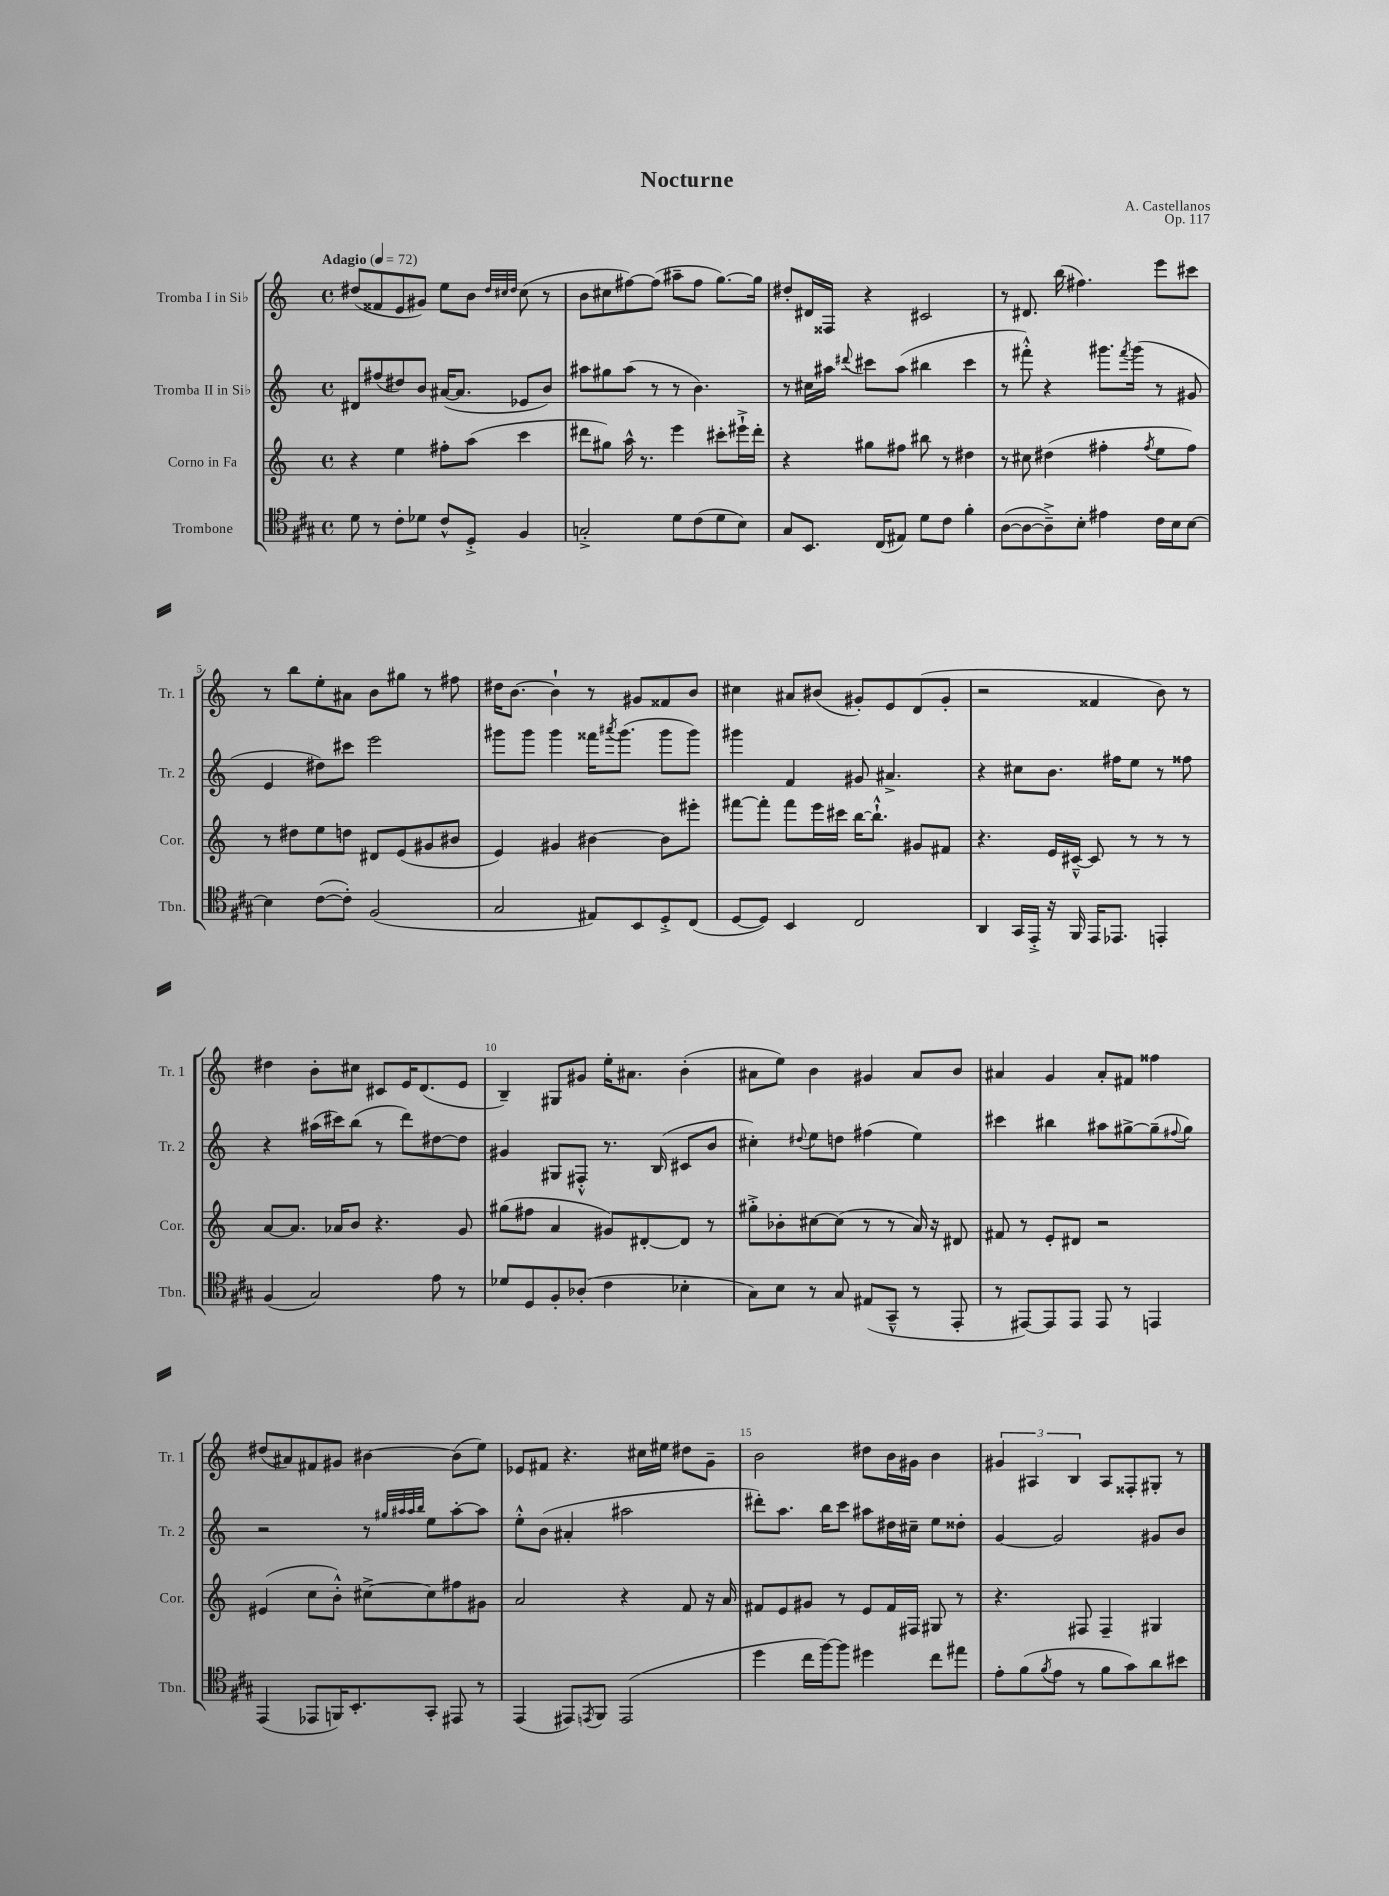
\header { title = "Nocturne" composer = "A. Castellanos" opus = "Op. 117" }
<<
\new StaffGroup <<
\new Staff = "s0" \with { instrumentName = "Tromba I in Sib" shortInstrumentName = "Tr. 1" } {
    \clef treble \key c \major \defaultTimeSignature \time 4/4 \tempo "Adagio" 4 = 72
    dis''8( fisis'8 e'8 gis'8) e''8 b'8 \grace { dis''32 cis''32 dis''32 } cis''8( r8 |
    b'8 cis''8 fis''8~) fis''8( ais''8-- fis''8 g''8.~) g''16 |
    dis''8-. dis'16 fisis16 r4 cis'2 |
    r8 dis'8. b''16( fis''4.) e'''8 cis'''8 |
    r8 b''8 e''8-. ais'8 b'8 gis''8 r8 fis''8 |
    dis''16 b'8.~ b'4-! r8 gis'8 fisis'8 b'8 |
    cis''4 ais'8 bis'8( gis'8-.) e'8 d'8( gis'8-. |
    r2 fisis'4 b'8) r8 |
    dis''4 b'8-. cis''8 cis'8 e'16 d'8.( e'8 |
    b4--) gis8 gis'8 e''16-. ais'8. b'4-.( |
    ais'8 e''8) b'4 gis'4 ais'8 b'8 |
    ais'4 g'4 ais'8-. fis'8 fisis''4 |
    dis''8( ais'8) fis'8 gis'8 bis'4~ bis'8( e''8) |
    ees'8 fis'8 r4. cis''16 eis''16 dis''8 g'8-- |
    b'2 dis''8 b'16 gis'16 b'4 |
    \tuplet 3/2 { gis'4 ais4 b4 } ais8 fisis8-. gis8-. r8 \bar "|." |
}
\new Staff = "s1" \with { instrumentName = "Tromba II in Sib" shortInstrumentName = "Tr. 2" } {
    \clef treble \key c \major \defaultTimeSignature \time 4/4
    dis'8 fis''8( dis''8) b'8 ais'16~( ais'8. ees'8 b'8) |
    ais''8 gis''8 ais''8( r8 r8 b'4.) |
    r8 cis''16 ais''16 \appoggiatura { dis'''8 } cis'''8 ais''8( bis''4 cis'''4 |
    r8 fis'''8-.-^) r4 gis'''8. \acciaccatura { fis'''8 } gis'''16( r8 gis'8 |
    e'4 dis''8) cis'''8 e'''2 |
    gis'''8 gis'''8 gis'''4 fisis'''16 \acciaccatura { ais'''8 } gis'''8.( gis'''8 gis'''8) |
    gis'''4 f'4 gis'8 ais'4.-> |
    r4 cis''8 b'8. fis''16 e''8 r8 fisis''8 |
    r4 ais''16( cis'''16) b''8( r8 d'''8) dis''8~ dis''8 |
    gis'4 gis8 fis8-.-^ r8. b16( cis'8 b'8 |
    cis''4-.) \appoggiatura { dis''8 } e''8 d''8 fis''4( e''4) |
    cis'''4 bis''4 ais''8 gis''8~-> gis''8--( \appoggiatura { fis''8 } gis''8) |
    r2 r8 \grace { gis''32 ais''32 ais''32 b''32 } e''8 ais''8~-. ais''8 |
    e''8-.-^ b'8( ais'4-. ais''2 |
    dis'''8-.) a''8. b''16 c'''8 ais''8 dis''16 cis''16-- e''8 disis''8-. |
    g'4~ g'2 gis'8 b'8 \bar "|." |
}
\new Staff = "s2" \with { instrumentName = "Corno in Fa" shortInstrumentName = "Cor." } {
    \clef treble \key c \major \defaultTimeSignature \time 4/4
    r4 e''4 fis''8-. a''8( c'''4 |
    dis'''8 gis''8) a''16-^ r8. e'''4 cis'''8-. eis'''16-!-> dis'''16-. |
    r4 gis''8 fis''8 bis''8 r8 dis''4 |
    r8 cis''8 dis''4( fis''4-. \acciaccatura { fis''8 } e''8 fis''8) |
    r8 dis''8 e''8 d''8 dis'8 e'8( gis'8 bis'8 |
    e'4) gis'4 bis'4~ bis'8 eis'''8-. |
    fis'''8~ fis'''8-. fis'''8 e'''16 cis'''16 b''16~ b''8.-!-^ gis'8 fis'8 |
    r4. e'16 cis'16~---^ cis'8 r8 r8 r8 |
    a'8~ a'8. aes'16 b'8 r4. g'8 |
    gis''8( fis''8 a'4 gis'8) dis'8~-. dis'8 r8 |
    gis''8-.-> bes'8-. cis''8~ cis''8( r8 r8 a'16) r16 dis'8 |
    fis'8 r8 e'8-. dis'8 r2 |
    eis'4( c''8 b'8-.-^) cis''8~-> cis''8 fis''8 gis'8 |
    a'2 r4 f'8 r16 a'16 |
    fis'8 e'8 gis'8 r8 e'8 fis'16 fis16 gis8 r8 |
    r4. fis8 fis4-- gis4 \bar "|." |
}
\new Staff = "s3" \with { instrumentName = "Trombone" shortInstrumentName = "Tbn." } {
    \clef tenor \key a \major \defaultTimeSignature \time 4/4
    d'8 r8 cis'8-. des'8 cis'8-^ d8-.-> fis4 |
    g2-.-> d'8 cis'8( d'8 b8) |
    gis8 b,8. cis16( eis8) d'8 cis'8 fis'4-. |
    a8~( a8~ a8--->) b8-. eis'4 cis'16 b16 b8~ |
    b4 cis'8~( cis'8-.) fis2( |
    gis2 eis8) b,8 d8-.-> cis8( |
    d8~ d8) b,4 cis2 |
    a,4 gis,16 e,16-.-> r16 fis,16 e,16 ees,8. e,4-. |
    fis4( gis2) e'8 r8 |
    des'8 d8 fis8-. aes8-.( cis'4 bes4-. |
    gis8) b8 r8 gis8 eis8( gis,8---^ r8 e,8-. |
    r8 eis,8~) eis,8 eis,8 eis,8 r8 e,4 |
    e,4( ees,8 f,16) b,8.-. gis,8-. eis,8 r8 |
    e,4( eis,8) \acciaccatura { e,8 } fis,8 e,2( |
    d''4 cis''16 fis''16~) fis''8 dis''4 cis''8 eis''8 |
    e'8-. fis'8( \acciaccatura { fis'8 } e'8 r8 fis'8 gis'8) a'8 bis'8 \bar "|." |
}
>>
>>
\layout { \context { \Score \override BarNumber.break-visibility = ##(#f #t #t) barNumberVisibility = #(every-nth-bar-number-visible 5) } }
